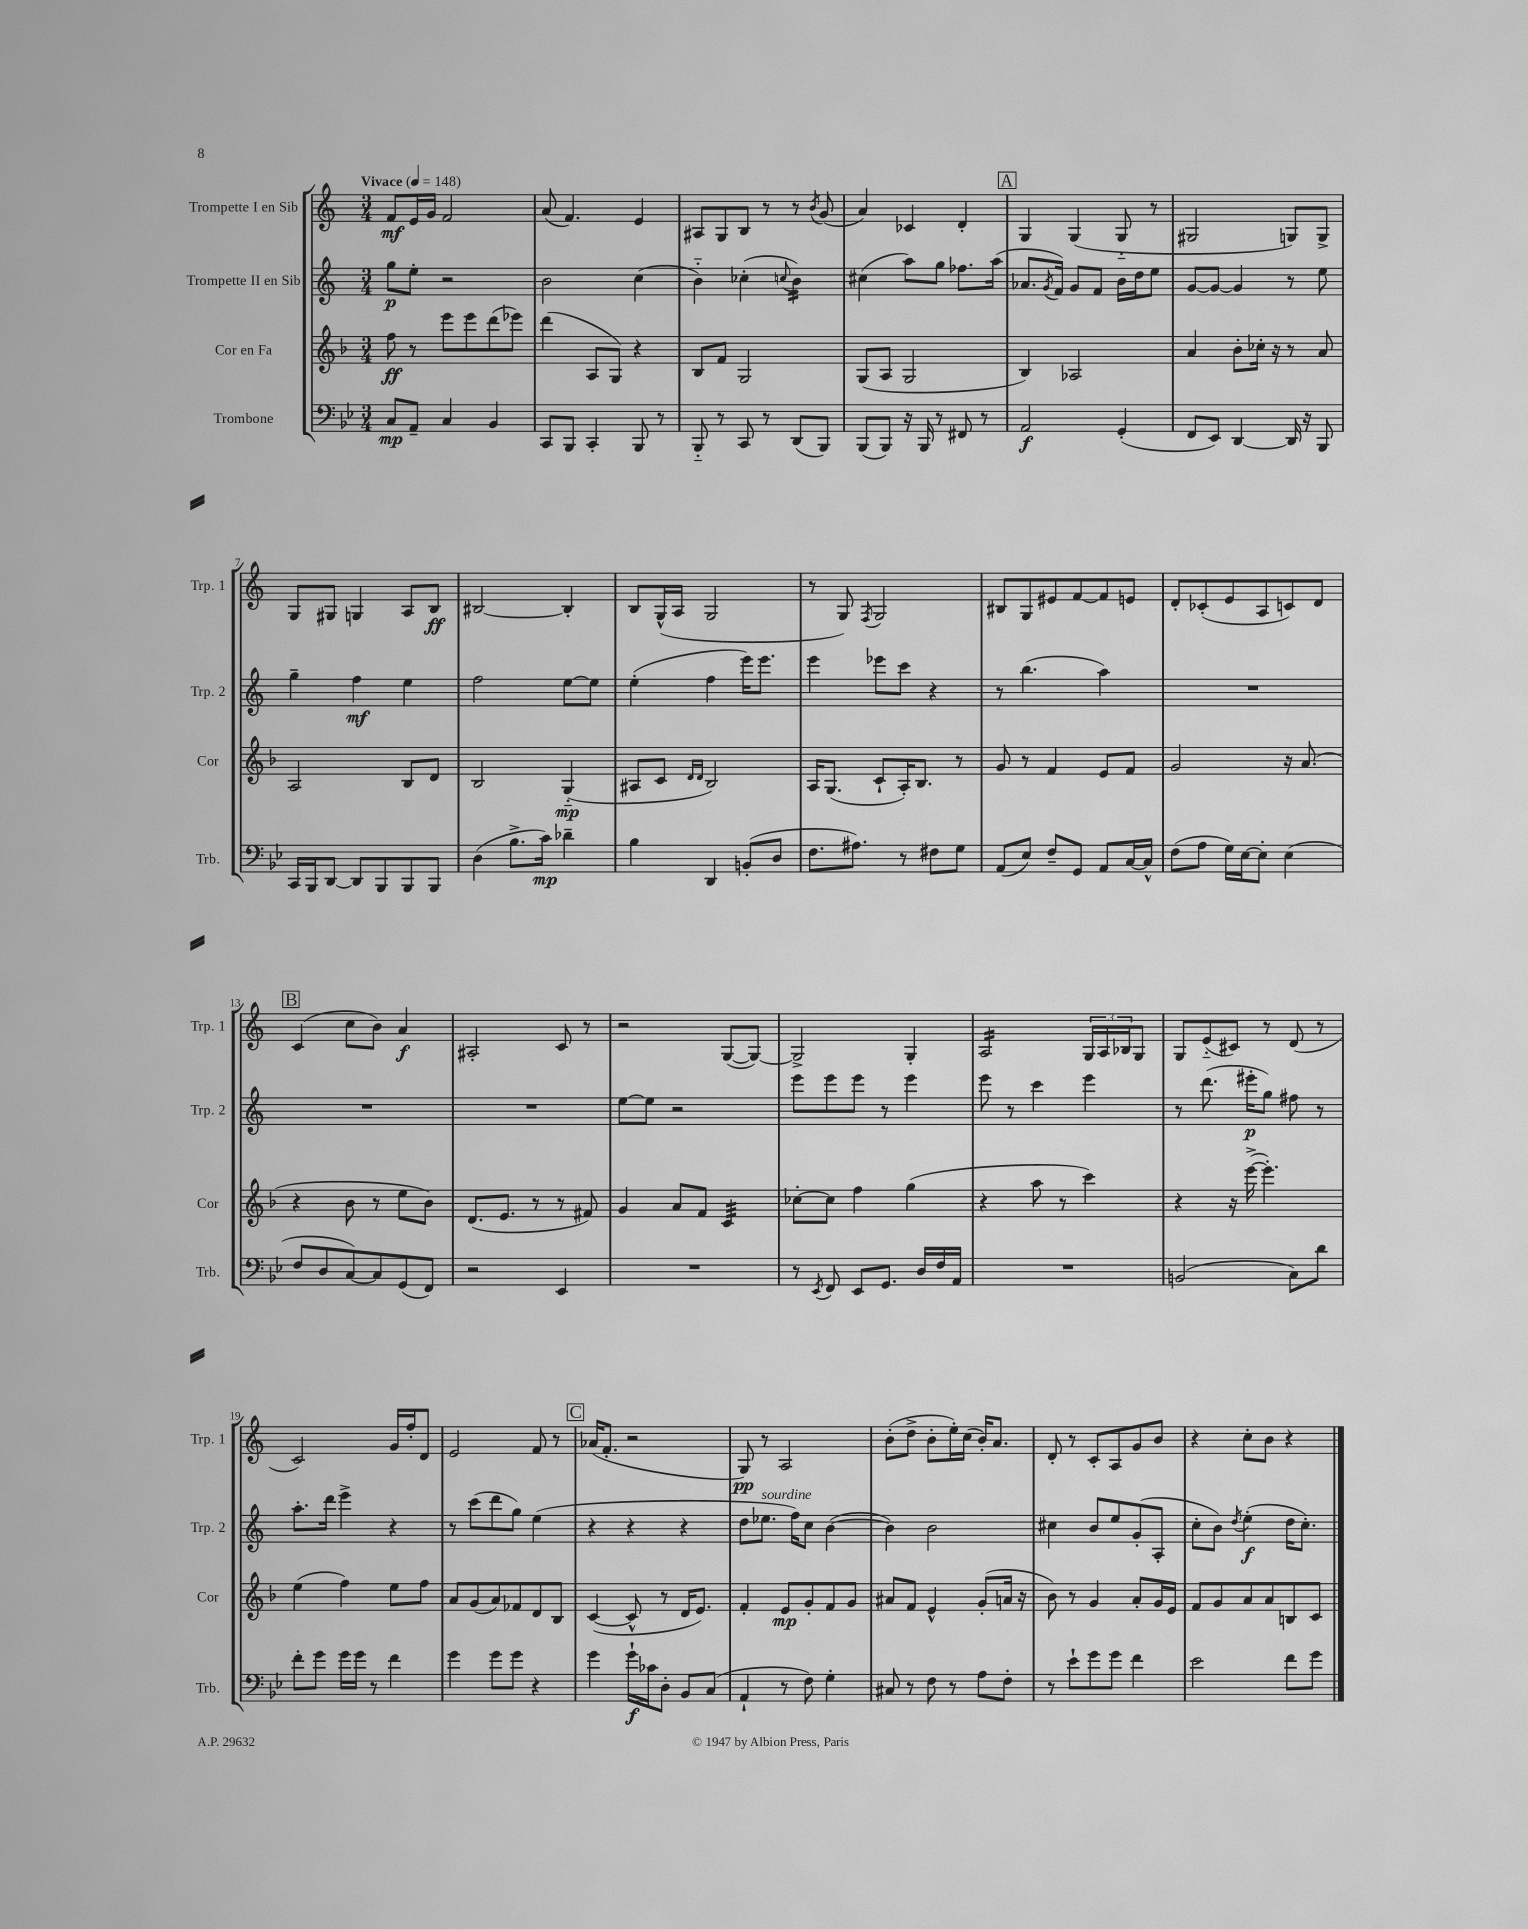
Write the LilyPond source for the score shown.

<<
\new StaffGroup <<
\new Staff = "s0" \with { instrumentName = "Trompette I en Sib" shortInstrumentName = "Trp. 1" } {
    \clef treble \key c \major \numericTimeSignature \time 3/4 \tempo "Vivace" 4 = 148
    f'8\mf e'16 g'16 f'2 |
    a'8( f'4.) e'4 |
    ais8 g8 b8 r8 r8 \acciaccatura { b'8 } g'8( |
    a'4) ces'4 d'4-. |
    \mark \markup { \box "A" } g4 g4( g8-_ r8 |
    gis2 g8) g8-> |
    g8 gis8 g4 a8 b8\ff |
    bis2~ bis4-. |
    b8 g16-^( a16 g2 |
    r8 g8) \acciaccatura { f8 } g2 |
    bis8 g8 eis'8 f'8~ f'8 e'8 |
    d'8-. ces'8-.( e'8 a8 c'8) d'8 |
    \mark \markup { \box "B" } c'4( c''8 b'8) a'4\f |
    ais2-. c'8 r8 |
    r2 g8~( g8~) |
    g2-> g4-. |
    a2:16 \tuplet 3/2 { g16 a16 bes16 } g8 |
    g8 e'8-_( cis'8) r8 d'8( r8 |
    c'2) g'16 f''16-. d'8 |
    e'2 f'8 r8 |
    \mark \markup { \box "C" } aes'16( f'8.-. r2 |
    g8\pp) r8 a2 |
    b'8-.( d''8-> b'8-. e''16-.) c''16( b'16-.) a'8. |
    d'8-. r8 c'8-. a8 g'8 b'8 |
    r4 c''8-. b'8 r4 \bar "|." |
}
\new Staff = "s1" \with { instrumentName = "Trompette II en Sib" shortInstrumentName = "Trp. 2" } {
    \clef treble \key c \major \numericTimeSignature \time 3/4
    g''8\p e''8-. r2 |
    b'2 c''4( |
    b'4-_) ces''4-.( \appoggiatura { c''8 } b'4:16) |
    cis''4( a''8) g''8 fes''8. a''16( |
    \mark \markup { \box "A" } aes'8. \acciaccatura { g'8 } f'16) g'8 f'8 b'16 d''16 e''8 |
    g'8~ g'8~ g'4 r8 e''8 |
    g''4-- f''4\mf e''4 |
    f''2 e''8~ e''8 |
    e''4-.( f''4 e'''16) e'''8. |
    e'''4 ees'''8 c'''8 r4 |
    r8 b''4.( a''4) |
    R2. |
    \mark \markup { \box "B" } R2. |
    R2. |
    e''8~ e''8 r2 |
    e'''8 e'''8 e'''8 r8 e'''4 |
    e'''8 r8 c'''4 e'''4 |
    r8 d'''8.( eis'''16-.\p g''8) fis''8 r8 |
    a''8.-. d'''16 e'''4-> r4 |
    r8 c'''8( d'''8 g''8) e''4( |
    \mark \markup { \box "C" } r4 r4 r4 |
    d''8 ees''8.^\markup { \italic "sourdine" } f''16) c''8 b'4~( |
    b'4) b'2 |
    cis''4 b'8 e''8 g'8-.( a8-. |
    c''8-. b'8) \acciaccatura { d''8 } e''4-.\f( d''16 c''8.-.) \bar "|." |
}
\new Staff = "s2" \with { instrumentName = "Cor en Fa" shortInstrumentName = "Cor" } {
    \clef treble \key f \major \numericTimeSignature \time 3/4
    f''8\ff r8 e'''8 e'''8 d'''8( ees'''8) |
    d'''4( a8 g8) r4 |
    bes8 f'8 g2 |
    g8( a8 g2 |
    \mark \markup { \box "A" } bes4) aes2 |
    a'4 bes'8-. ces''16-. r16 r8 a'8 |
    a2 bes8 d'8 |
    bes2 g4-_\mp( |
    ais8 c'8 \grace { d'16 d'16 } bes2) |
    a16 g8.( c'8-! a16-.) bes8. r8 |
    g'8 r8 f'4 e'8 f'8 |
    g'2 r16 a'8.( |
    \mark \markup { \box "B" } r4 bes'8 r8 e''8 bes'8) |
    d'8.( e'8. r8 r8 fis'8) |
    g'4 a'8 f'8 c'4:32 |
    ces''8~-. ces''8 f''4 g''4( |
    r4 a''8 r8 c'''4) |
    r4 r16 e'''16~->( e'''4.-.) |
    e''4( f''4) e''8 f''8 |
    a'8 g'8( a'8) fes'8 d'8 bes8 |
    \mark \markup { \box "C" } c'4~( c'8-^ r8 d'16 e'8.) |
    f'4-. e'8\mp g'8-. f'8 g'8 |
    ais'8 f'8 e'4-^ g'8-.( a'16 r16 |
    bes'8) r8 g'4 a'8-. g'16 e'16 |
    f'8 g'8 a'8 a'8 b8 c'8 \bar "|." |
}
\new Staff = "s3" \with { instrumentName = "Trombone" shortInstrumentName = "Trb." } {
    \clef bass \key bes \major \numericTimeSignature \time 3/4
    c8\mp a,8-- c4 bes,4 |
    c,8 bes,,8 c,4-. bes,,8 r8 |
    bes,,8-_ r8 c,8 r8 d,8( bes,,8) |
    bes,,8( bes,,8) r16 bes,,16 r8 fis,8 r8 |
    \mark \markup { \box "A" } a,2\f g,4-.( |
    f,8 ees,8) d,4~ d,16 r16 bes,,8 |
    c,16 bes,,16 d,8~ d,8 bes,,8 bes,,8 bes,,8 |
    d4( bes8.-> c'16\mp) des'4-- |
    bes4 d,4 b,8-.( d8 |
    f8. ais8.) r8 fis8 g8 |
    a,8( ees8) f8-- g,8 a,8 c16~ c16-^ |
    f8( a8 g16) ees16~ ees8-. ees4( |
    \mark \markup { \box "B" } f8 d8 c8~) c8 g,8( f,8) |
    r2 ees,4 |
    R2. |
    r8 \acciaccatura { ees,8 } f,8 ees,8 g,8. d16 f16 a,16 |
    R2. |
    b,2( c8) d'8 |
    f'8-. g'8 g'16 g'16 r8 f'4 |
    g'4 g'8 g'8 r4 |
    \mark \markup { \box "C" } g'4 g'16-!\f ces'16 d8-. bes,8 c8( |
    a,4-! r8 f8) g4-. |
    cis8 r8 f8 r8 a8 f8-. |
    r8 ees'8-! g'8 g'8 f'4 |
    ees'2 f'8 g'8 \bar "|." |
}
>>
>>
